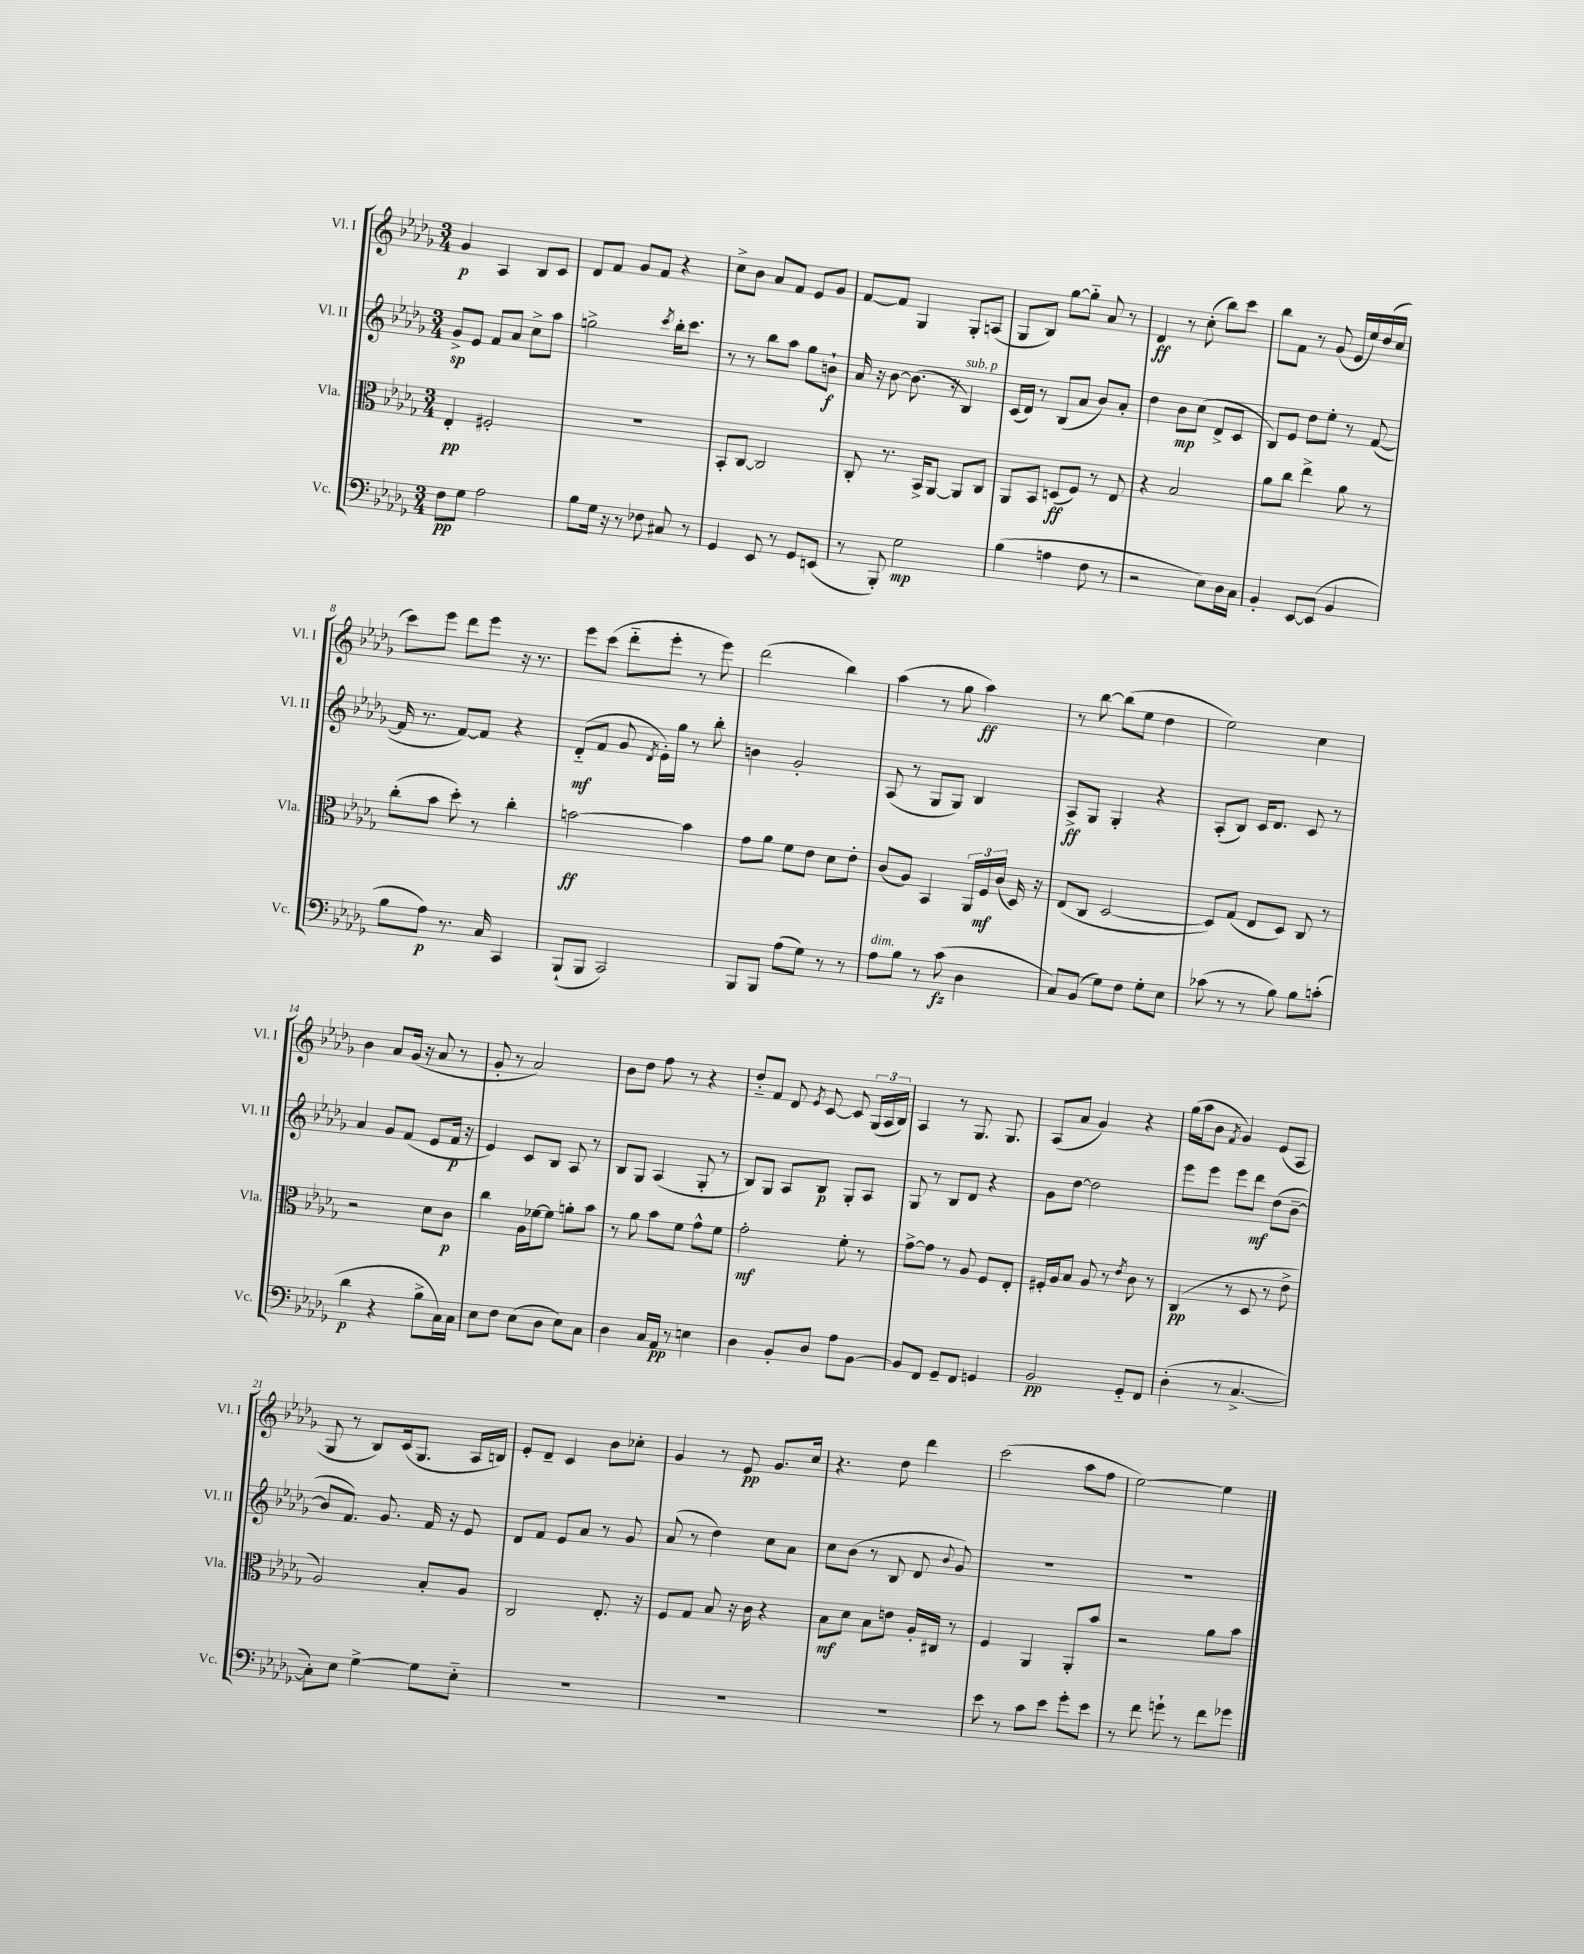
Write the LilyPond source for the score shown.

<<
\new StaffGroup <<
\new Staff = "s0" \with { instrumentName = "Vl. I" shortInstrumentName = "Vl. I" } {
    \clef treble \key des \major \numericTimeSignature \time 3/4
    \autoBeamOff ges'4\p aes4 bes8[ c'8] |
    des'8[ f'8] ges'8[ f'8] r4 |
    c''8[-> bes'8] aes'8[ f'8] ees'8[ ges'8] |
    f'8[~ f'8] ges4 ges8[-. a8]( |
    ges8[ bes8]) ges''8[~ ges''8]-_ aes'8 r8 |
    des'4\ff r8 c''8-.( bes''8[) c'''8] |
    bes''8[ f'8] r8 ges'8( ees'16[ ees''16) des''16( c''16] |
    c'''8[) ees'''8] des'''8[ ees'''8] r16 r8. |
    ees'''8[ c'''8]( des'''8[-_ ees'''8]-. r8 ees'''8) |
    des'''2( bes''4) |
    aes''4( r8 ges''8 aes''4\ff) |
    r8 bes''8~ bes''8[( ees''8] des''4 |
    ees''2) c''4 |
    bes'4 aes'8[ ges'16]( r16 aes'8 r8 |
    ges'8-. r8 aes'2) |
    bes'8[ des''8] f''8 r8 r4 |
    des''8[-_ f'8] des'8 \acciaccatura { ees'8 } c'8~ c'8 \tuplet 3/2 { ges16[( aes16 bes16]) } |
    aes4 r8 ges8. ges8. |
    aes8[( aes'8] ges'4) r4 |
    ges''16[( aes''16 bes'8] \acciaccatura { f'8 } ges'4) ees'8[( aes8] |
    ges8 r8 bes8[) c'16( ges8.] aes16[ b16]) |
    ees'8[-. des'8]-- c'4 bes'8[ ces''8]-. |
    ges'4 r8 ees'8\pp ges'8.[ c''16] |
    r4. des''8 des'''4 |
    c'''2( aes''8[ f''8] |
    ees''2~) ees''4 \bar "|." |
}
\new Staff = "s1" \with { instrumentName = "Vl. II" shortInstrumentName = "Vl. II" } {
    \clef treble \key des \major \numericTimeSignature \time 3/4
    \autoBeamOff ges'8[->\sp ees'8] f'8[ aes'8] c''8[-> aes''8] |
    g''2-> \acciaccatura { c'''8 } bes''16[-. c'''8.] |
    r8 r8 bes''8[ aes''8] ges''8[ b'8]-!\f |
    aes'16 r16 bes'8~ bes'8.( r16 bes4^\markup { \italic "sub. p" }) |
    c'16[( des'16]) r8 bes8[( aes'8] bes'8[) aes'8]-. |
    des''4 bes'8[\mp c''8]( des'8[-> c'8] |
    bes8[) ees'8] des''8[ ees''8]-. r8 f'8~( |
    f'16 r8. f'8[~) f'8] r4 |
    des'8[-_\mf( f'8] ges'8 \acciaccatura { des'8 } ees'16[-.) ges''16] r8 bes''8-. |
    b'4 ges'2-. |
    aes8( r8 ges8[ ges8]) bes4 |
    aes8[->\ff ges8] ges4-. r4 |
    aes8[-.( bes8]) c'16[ des'8.] c'8 r8 |
    aes'4 ges'8[ f'8]( ees'8[ f'16]\p r16 |
    ees'4) c'8[ bes8] aes8 r8 |
    bes8[ ges8] aes4( ges8-. r8 |
    bes8[) ges8] aes8[ bes8]\p ges8[-. aes8] |
    ges8 r8 bes8[ des'8] r4 |
    ges'8[ des''8]~ des''2 |
    ees'''8[ ees'''8] ees'''8[ des'''8]\mf des''8[( bes'8]~-- |
    bes'8[ f'8.]) ges'8. f'16 r16 ees'8 |
    des'8[ f'8] ees'8[ aes'8] r8 ges'8 |
    aes'8( r8 des''4) c''8[ aes'8] |
    c''8[ bes'8]( r8 bes8 des'8 \appoggiatura { bes'8 } ges'8) |
    R2. |
    R2. \bar "|." |
}
\new Staff = "s2" \with { instrumentName = "Vla." shortInstrumentName = "Vla." } {
    \clef alto \key des \major \numericTimeSignature \time 3/4
    \autoBeamOff ees4-.\pp fis2-. |
    R2. |
    bes,8[-. c8]~ c2 |
    c8-. r8. bes,16[-> aes,8]~ aes,8[ c8] |
    aes,8[ bes,8] d8[\ff( f8]) r8 ees8 |
    r4 bes2 |
    aes'8[ c''8] ees''4-> aes'8 r8 |
    c''8[-.( bes'8] des''8-.) r8 c''4-. |
    b'2~\ff b'4 |
    ges'8[ aes'8] f'8[ ees'8] des'8[ ees'8]-. |
    c'8[( aes8]) bes,4 \tuplet 3/2 { aes,16[ f16\mf c'16]( } des16) r16 |
    ees8[( c8] des2~ |
    des8[) ges8]( ees8[ des8]) c8 r8 |
    r2 des'8[ c'8]\p |
    c''4 aes16[ fes'16~ fes'8] a'8[-. bes'8] |
    r8 aes'8 bes'8[ f'8] ges'8[-^ f'8] |
    ges'2-.\mf f'8-. r8 |
    ges'8[~-> ges'8] r8 aes8 f8[ ees8]-. |
    fis16[-. aes16 bes8] aes8 r8 \acciaccatura { ees'8 } c'8 r8 |
    c4\pp( r8 des8 r8 ees'8-> |
    aes2) bes8[-. aes8] |
    c2 ees8.-. r16 |
    f8[ ges8] bes8 r16 c'16 r4 |
    bes8[\mf des'8] bes8[ e'8] aes16[-. cis16] r8 |
    f4 aes,4 aes,8[-. bes'8] |
    r2 aes'8[ bes'8] \bar "|." |
}
\new Staff = "s3" \with { instrumentName = "Vc." shortInstrumentName = "Vc." } {
    \clef bass \key des \major \numericTimeSignature \time 3/4
    \autoBeamOff f8[\pp ges8] aes2 |
    bes8[ ges16] r16 r8 fes8 cis8 r8 |
    ges,4 ees,8 r8 ges,8[ e,8]( |
    r8 bes,,8-.) ges2\mp |
    bes4( a4 f8 r8 |
    r2 ees8[) des16 c16] |
    bes,4-. ees,8[~ ees,8]( bes,4 |
    bes8[ aes8]\p) r8. c16 c,4 |
    bes,,8[-!( bes,,8] c,2) |
    bes,,8[ bes,,8] aes8[( ges8]) r8 r8 |
    aes8[^\markup { \italic "dim." } bes8] r8 c'8\fz( des4 |
    c8[) bes,8]( ges8[) f8] ges8[-. ees8] |
    ces'8( r8 r8 bes8) bes8[ c'8]-.( |
    des'4\p r4 bes8[-> c16) c16] |
    ees8[ f8] ees8[( des8] ees8[) c8] |
    des4 c16[ aes,16]\pp r8 e4 |
    des4 bes,8[-. des8] aes8[ bes,8]~ |
    bes,8[ f,8] ges,8[-- f,8] g,4 |
    bes,2\pp ges,8[-_ f,8] |
    des4-.( r8 c4.~-> |
    c8[-.) ees8] ges4~-> ges8[ ees8]-_ |
    R2. |
    R2. |
    R2. |
    ees'8 r8 c'8[ ees'8] ges'8[-. ees'8] |
    r8 f'8 g'8-! r8 f'8[ ges'8] \bar "|." |
}
>>
>>
